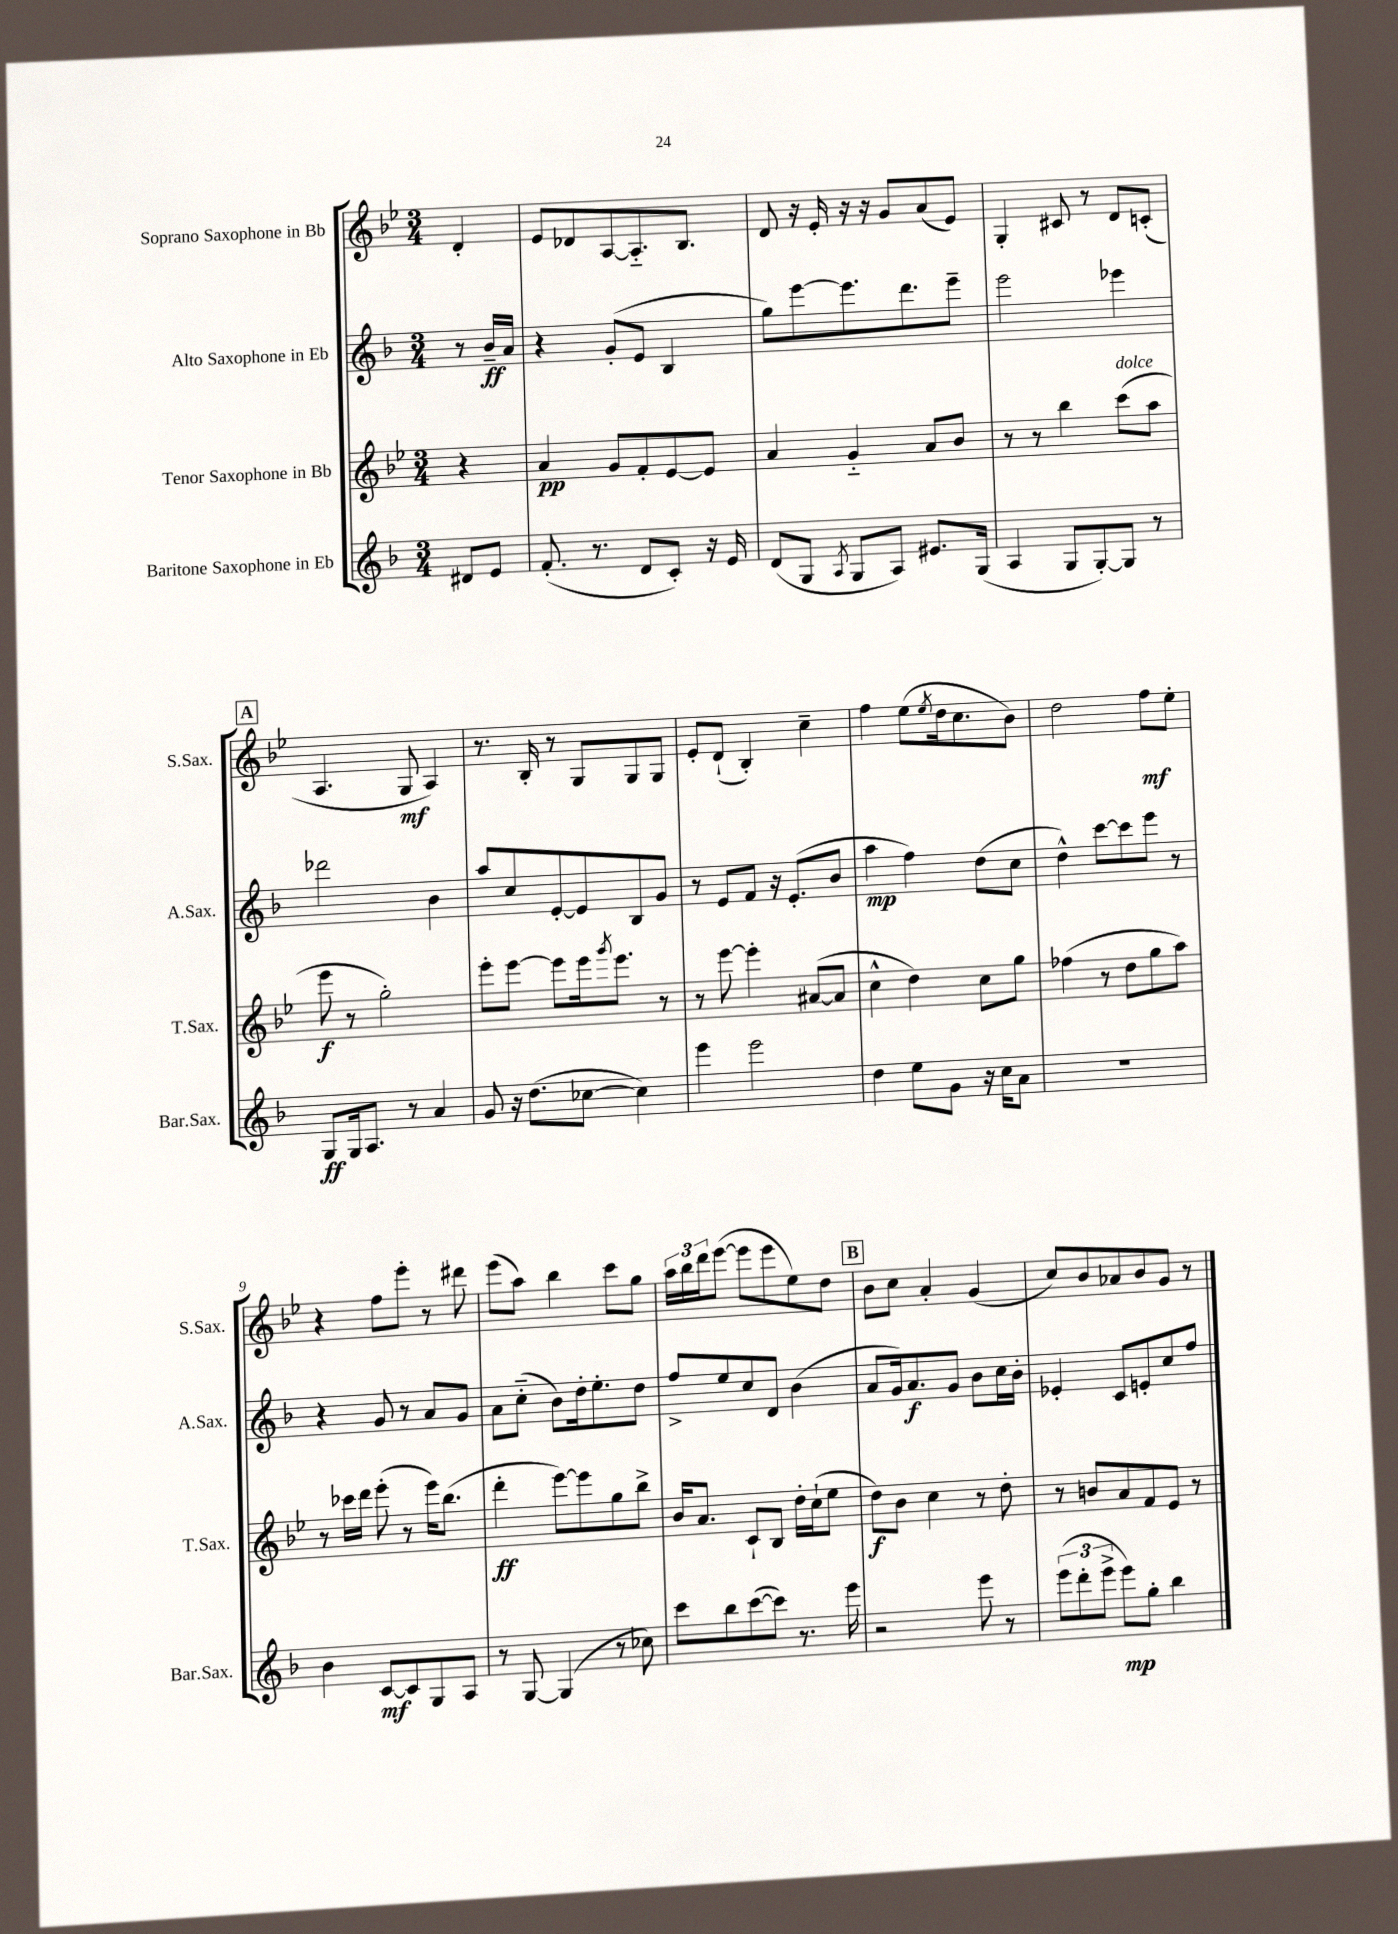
<<
\new StaffGroup <<
\new Staff = "s0" \with { instrumentName = "Soprano Saxophone in Bb" shortInstrumentName = "S.Sax." } {
    \clef treble \key bes \major \numericTimeSignature \time 3/4 \partial 4
    d'4-. |
    ees'8 des'8 a8~ a8.-_ bes8. |
    d'8 r16 ees'16-. r16 r16 g'8 a'8( ees'8) |
    g4-. cis'8 r8 d'8 c'8-.( |
    \mark \markup { \box "A" } a4. g8\mf a4) |
    r8. bes16-. r8 g8 g8 g8 |
    ees'8-. d'8-!( bes4-.) c''4-- |
    f''4 ees''8( \acciaccatura { ees''8 } d''16 c''8. bes'8) |
    d''2 f''8\mf ees''8-. |
    r4 f''8 ees'''8-. r8 dis'''8 |
    ees'''8( a''8) bes''4 c'''8 g''8 |
    \tuplet 3/2 { a''16 bes''16 d'''16 } ees'''8~( ees'''8 ees'''8 ees''8) d''8 |
    \mark \markup { \box "B" } bes'8 c''8 a'4-. g'4( |
    c''8) bes'8 aes'8 bes'8 g'8 r8 \bar "|." |
}
\new Staff = "s1" \with { instrumentName = "Alto Saxophone in Eb" shortInstrumentName = "A.Sax." } {
    \clef treble \key f \major \numericTimeSignature \time 3/4 \partial 4
    r8 bes'16--\ff a'16 |
    r4 g'8-.( e'8 bes4 |
    g''8) e'''8~ e'''8. d'''8. e'''8-- |
    e'''2 ees'''4 |
    \mark \markup { \box "A" } des'''2 bes'4 |
    a''8 c''8 e'8~-. e'8 bes8 g'8 |
    r8 e'8 f'8 r16 e'8.-.( bes'8 |
    a''4\mp f''4) d''8( c''8 |
    d''4-^) c'''8~ c'''8 e'''8 r8 |
    r4 g'8 r8 a'8 g'8 |
    a'8 c''8-_( bes'8) d''16-. e''8.-. d''8 |
    f''8-> e''8 c''8 d'8 bes'4( |
    \mark \markup { \box "B" } a'8 g'16) a'8.\f g'8 bes'8 c''16 bes'16-. |
    ees'4-. c'8 e'8-. c''8 f''8 \bar "|." |
}
\new Staff = "s2" \with { instrumentName = "Tenor Saxophone in Bb" shortInstrumentName = "T.Sax." } {
    \clef treble \key bes \major \numericTimeSignature \time 3/4 \partial 4
    r4 |
    a'4\pp g'8 f'8-. ees'8~ ees'8 |
    a'4 g'4-_ a'8 bes'8 |
    r8 r8 bes''4 c'''8^\markup { \italic "dolce" }( a''8 |
    \mark \markup { \box "A" } ees'''8\f r8 g''2-.) |
    ees'''8-. ees'''8~ ees'''8 ees'''16 \acciaccatura { g'''8 } ees'''8. r8 |
    r8 ees'''8~ ees'''4-. ais'8~( ais'8 |
    c''4-^ d''4) c''8 g''8 |
    fes''4( r8 d''8 g''8 a''8) |
    r8 ces'''16 d'''16 ees'''8-.( r8 ees'''16) bes''8.( |
    d'''4-.\ff ees'''8~) ees'''8 g''8 bes''8-> |
    bes'16 a'8. c'8-! bes8 d''16-. c''16-!( ees''8 |
    \mark \markup { \box "B" } d''8\f) bes'8 c''4 r8 d''8-. |
    r8 b'8 a'8 f'8 ees'8 r8 \bar "|." |
}
\new Staff = "s3" \with { instrumentName = "Baritone Saxophone in Eb" shortInstrumentName = "Bar.Sax." } {
    \clef treble \key f \major \numericTimeSignature \time 3/4 \partial 4
    dis'8 e'8 |
    f'8.-.( r8. d'8 c'8-.) r16 e'16 |
    d'8( g8 \acciaccatura { a8 } g8 a8) eis'8. g16( |
    a4 g8 g8~-.) g8 r8 |
    \mark \markup { \box "A" } g8\ff g16 a8. r8 a'4 |
    g'8 r16 d''8.( ces''8~ ces''4) |
    e'''4 e'''2 |
    d''4 e''8 g'8 r16 c''16 a'8 |
    R2. |
    bes'4 c'8~\mf c'8 g8 a8 |
    r8 g8~ g4( r8 ces''8) |
    c'''8 bes''8 c'''8~( c'''8) r8. e'''16 |
    \mark \markup { \box "B" } r2 e'''8 r8 |
    \tuplet 3/2 { e'''8( d'''8-. e'''8-> } e'''8\mp) g''8-. bes''4 \bar "|." |
}
>>
>>
